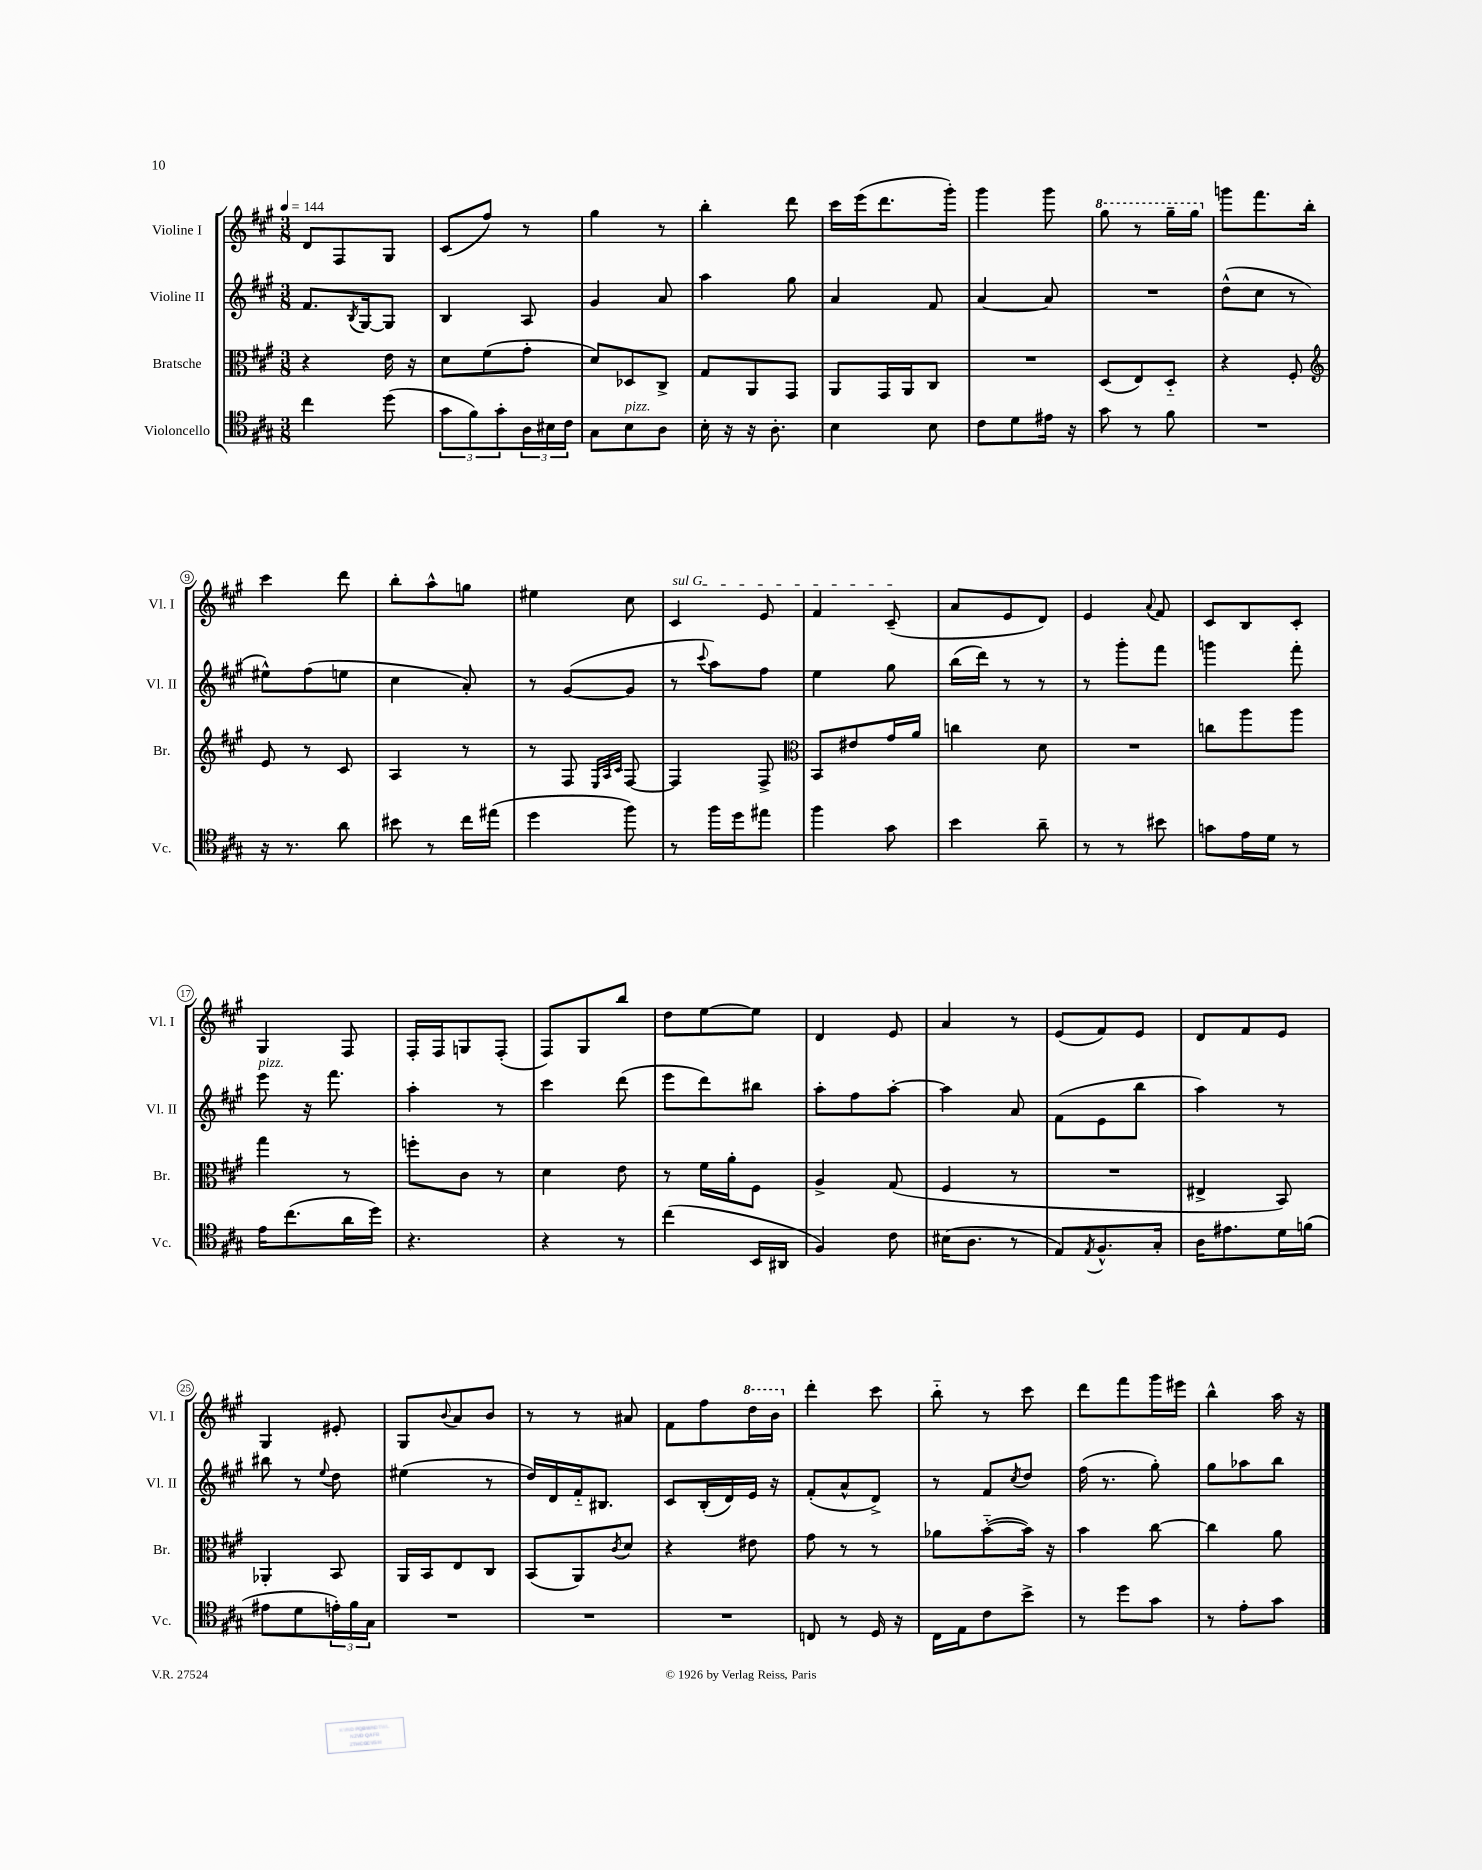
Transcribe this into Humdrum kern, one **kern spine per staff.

**kern	**kern	**kern	**kern
*staff4	*staff3	*staff2	*staff1
*clefC4	*clefC3	*clefG2	*clefG2
*k[f#c#g#]	*k[f#c#g#]	*k[f#c#g#]	*k[f#c#g#]
*M3/8	*M3/8	*M3/8	*M3/8
*MM144	*MM144	*MM144	*MM144
4cc#	4r	8.f#	8d
.	.	.	8F#
.	.	8qB	.
.	.	[16G#	.
(8dd	16e	8G#]	8G#
.	16r	.	.
=	=	=	=
12g#	8d	4B	(8c#
12f#)	.	.	.
.	(8f#	.	8ff#)
12g#'	.	.	.
24A	8g#'	8A	8r
24B#	.	.	.
24c#	.	.	.
=	=	=	=
8G#	8d)	4g#	4gg#
8B	8D-	.	.
8A	8C#^	8a	8r
=	=	=	=
16B'	8G#	4aa	4bb'
16r	.	.	.
16r	8AA	.	.
8.A'	.	.	.
.	8GG#	8gg#	8ddd
=	=	=	=
4B	8AA	4a	16ccc#
.	.	.	(16eee
.	16GG#	.	8.ddd
.	16AA	.	.
8B	8C#	8f#	.
.	.	.	16ggg#')
=	=	=	=
8c#	4.r	[4a	4ggg#
8d	.	.	.
16e#	.	8a]	8ggg#
16r	.	.	.
=	=	=	=
8g#	(8D	4.r	8ggg#
8r	8E)	.	8r
8f#	8D'~	.	16ggg#~
.	.	.	16ggg#
=	=	=	=
4.r	4r	(8dd^^	8ggg
.	.	8cc#	8.fff#
.	8F#'	8r	.
.	.	.	16bb'
=	=	=	=
*	*clefG2	*	*
16r	8e	8ee#^^)	4ccc#
8.r	.	.	.
.	8r	(8ff#	.
8a	8c#	8ee	8ddd
=	=	=	=
8b#	4A	4cc#	8bb'
8r	.	.	8aa^^
16cc#	8r	8a')	8gg
(16ee#	.	.	.
=	=	=	=
4dd	8r	8r	4ee#
.	8F#	([8g#	.
.	32qqE	.	.
.	32qqA	.	.
.	32qqc#	.	.
8ff#)	[8F#	8g#]	8cc#
=	=	=	=
8r	4F#]	8r	4c#
.	.	8qqccc#	.
16ff#	.	8aa)	.
16dd	.	.	.
8ee#	8F#^	8ff#	8e
=	=	=	=
*	*clefC3	*	*
4ff#	8BB	4ee	4f#
.	8e#	.	.
8g#	16g#	8gg#	(8c#~
.	16a	.	.
=	=	=	=
4b	4cc	(16bb	8a
.	.	16ddd)	.
.	.	8r	8e
8a~	8d	8r	8d)
=	=	=	=
8r	4.r	8r	4e
8r	.	8ggg#'	.
.	.	.	8qqa
8b#	.	8fff#	8f#
=	=	=	=
8g	8cc	4ggg	8c#
16e	8aa	.	8B
16d	.	.	.
8r	8aa	8fff#'	8c#'
=	=	=	=
16e	4gg#	8eee	4G#
(8.cc#	.	.	.
.	.	16r	.
.	.	8.fff#	.
16a	8r	.	8F#
16dd)	.	.	.
=	=	=	=
4.r	8ff'	4aa'	16F#'
.	.	.	16F#
.	8c#	.	8G
.	8r	8r	(8F#'
=	=	=	=
4r	4d	4ccc#	8F#)
.	.	.	8G#
8r	8e	(8ddd	8bb
=	=	=	=
(4cc#	8r	8eee	8dd
.	16f#	8ddd)	[8ee
.	16a'	.	.
16BB	8F#	8bb#	8ee]
16AA#	.	.	.
=	=	=	=
4F#)	4A^	8aa'	4d
.	.	8ff#	.
8c#	(8G#	[8aa'	8e
=	=	=	=
(16B#	4F#	4aa]	4a
8.A	.	.	.
8r	8r	8a	8r
=	=	=	=
8E)	4.r	(8f#	(8e
8qE	.	.	.
8.F#^^	.	8e	8f#)
.	.	8bb	8e
16G#'	.	.	.
=	=	=	=
16A	4E#^	4aa)	8d
8.e#	.	.	.
.	.	.	8f#
16d	8BB)	8r	8e
(16f	.	.	.
=	=	=	=
8e#	4AA-'	8bb#	4G#
8d	.	8r	.
.	.	8qqee	.
24e')	8BB	8dd	8e#'
24f#	.	.	.
24G#	.	.	.
=	=	=	=
4.r	16AA	(4ee#	8G#
.	16BB	.	.
.	.	.	8qqb
.	8E	.	8a
.	8C#	8r	8b
=	=	=	=
4.r	(8BB	16dd)	8r
.	.	16d	.
.	8AA)	16f#'~	8r
.	.	8.B#	.
.	8qc#	.	.
.	8d	.	8a#
=	=	=	=
4.r	4r	8c#	8f#
.	.	(16B'	8ff#
.	.	16d)	.
.	8e#	16e	16ddd
.	.	16r	16bb
=	=	=	=
8C	8g#	(8f#'	4ddd'
8r	8r	8a^^	.
16D	8r	8d^)	8ccc#
16r	.	.	.
=	=	=	=
16C#	8a-	8r	8bb'~
16E	.	.	.
8c#	([8b'~	8f#	8r
.	.	8qcc#	.
8b^	16b])	8dd	8ccc#
.	16r	.	.
=	=	=	=
8r	4b	(16ff#	8ddd
.	.	8.r	.
8dd	.	.	8fff#
8g#	[8cc#	8gg#')	16ggg#
.	.	.	16eee#
=	=	=	=
8r	4cc#]	8gg#	4bb^^
8e'	.	8aa-	.
8g#	8a	8bb	16aa
.	.	.	16r
==	==	==	==
*-	*-	*-	*-
